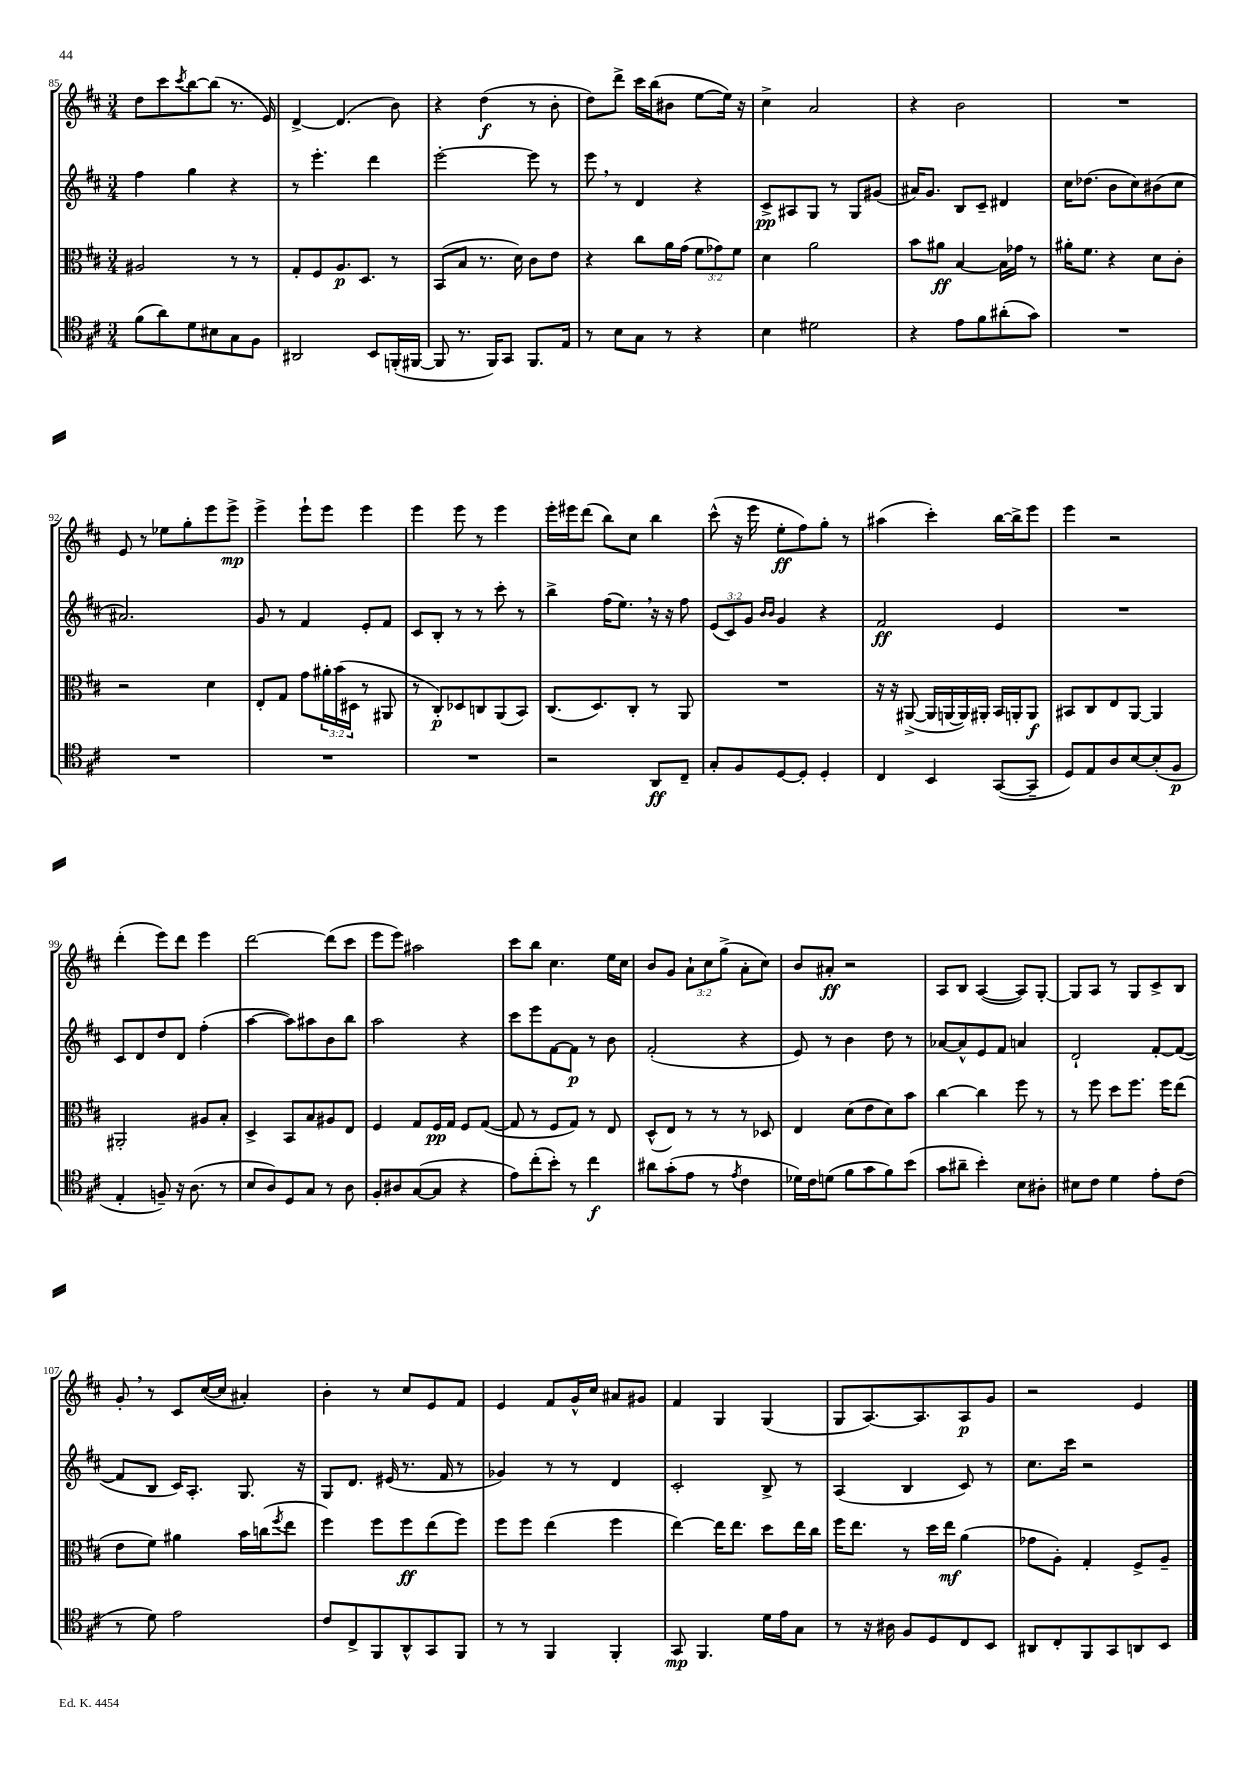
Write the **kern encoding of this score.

**kern	**kern	**kern	**kern
*staff4	*staff3	*staff2	*staff1
*clefC4	*clefC3	*clefG2	*clefG2
*k[f#c#]	*k[f#c#]	*k[f#c#]	*k[f#c#]
*M3/4	*M3/4	*M3/4	*M3/4
(8f#	2A#	4ff#	8dd
8a)	.	.	8ccc#
.	.	.	8qccc#
8d	.	4gg	[8bb
8B#	.	.	(8bb]
8G	8r	4r	8.r
8F#	8r	.	.
.	.	.	16e)
=	=	=	=
2AA#	8G'	8r	[4d^
.	8F#	4.eee'	.
.	8.A	.	(4.d]
.	8.D	.	.
8BB	.	4ddd	.
(16FF'	8r	.	8b)
[16FF#	.	.	.
=	=	=	=
8FF#]	(8BB	[2eee'	4r
8.r	8B	.	.
.	8.r	.	(4dd
16FF#)	.	.	.
8GG	.	.	.
.	16d)	.	.
8.FF#	8c#	8eee]	8r
.	8e	8r	8b'
16E	.	.	.
=	=	=	=
8r	4r	8eee	8dd)
8B	.	8r	8ddd^
8G	8cc#	4d	16ccc#
.	.	.	(16bb
8r	16a	.	8b#
.	(16g	.	.
4r	12f#	4r	[8ee
.	12g-)	.	.
.	.	.	16ee])
.	12f#	.	.
.	.	.	16r
=	=	=	=
4B	4d	8c#^	4cc#^
.	.	8A#	.
2d#	2a	8G	2a
.	.	8r	.
.	.	8G	.
.	.	(8g#	.
=	=	=	=
4r	8b	16a#)	4r
.	.	8.g	.
.	8a#	.	.
8e	[4B	8B	2b
8f#	.	8c#~	.
(8a#'	16B]	4d#	.
.	16g-	.	.
8g)	8r	.	.
=	=	=	=
2.r	16a#'	16cc#	2.r
.	8.f#	(8.dd-	.
.	4r	8b	.
.	.	8cc#)	.
.	8d	(8b#	.
.	8c#'	8cc#	.
=	=	=	=
2.r	2r	2.a#)	8e
.	.	.	8r
.	.	.	8ee-
.	.	.	8gg'
.	4d	.	8eee
.	.	.	8eee^
=	=	=	=
2.r	8E'	8g	4eee^
.	8G	8r	.
.	8g	4f#	8eee`
.	24a#'	.	8eee
.	(24b	.	.
.	24D#	.	.
.	8r	8e'	4eee
.	8AA#	8f#	.
=	=	=	=
2.r	8r	8c#	4eee
.	8C#')	8B'	.
.	8D-	8r	8eee
.	8C	8r	8r
.	(8AA	8ccc#'	4eee
.	8BB)	8r	.
=	=	=	=
2r	(8.C#	4bb^	16eee'
.	.	.	16eee#
.	.	.	(8ddd
.	8.D)	.	.
.	.	(16ff#	8bb)
.	.	8.ee)	.
.	8C#'	.	8cc#
8AA	8r	16r	4bb
.	.	16r	.
8C#~	8AA	8ff#	.
=	=	=	=
8G'	2.r	(12e	(8ccc#^^
.	.	12c#)	.
8F#	.	.	16r
.	.	12g	.
.	.	.	16eee
.	.	16qqb	.
.	.	16qqb	.
[8D	.	4g	8ee'
8D']	.	.	8ff#)
4D'	.	4r	8gg'
.	.	.	8r
=	=	=	=
4C#	16r	2f#	(4aa#
.	16r	.	.
.	([8AA#^	.	.
4BB	16AA#]	.	4ccc#')
.	[16AA	.	.
.	16AA])	.	.
.	16AA#'	.	.
([8GG	16BB	4e	[16bb
.	16AA'	.	16bb^]
8GG~]	8AA	.	8eee
=	=	=	=
8D)	8BB#	2.r	4eee
8E	8C#	.	.
8A	8E	.	2r
[8B	[8AA	.	.
(8B']	4AA]	.	.
8F#	.	.	.
=	=	=	=
4E'	2AA#'	8c#	(4ddd'
.	.	8d	.
8F~)	.	8dd	8eee)
16r	.	8d	8ddd
(8.A	.	.	.
.	8A#	(4ff#'	4eee
8r	8B'	.	.
=	=	=	=
8B	4D^	[4aa	[2ddd
8A)	.	.	.
8D	8BB	8aa])	.
8G	8B	8aa#	.
8r	8A#	8b	(8ddd]
8A	8E	8bb	8ccc#
=	=	=	=
8F#'	4F#	2aa	8eee
8A#	.	.	8eee)
([8G	8G	.	2aa#
8G]	16F#	.	.
.	16G	.	.
4r	8F#	4r	.
.	([8G	.	.
=	=	=	=
8e)	8G]	8ccc#	8ccc#
(8cc#'	8r	8eee	8bb
8b')	8F#	[8f#	4.cc#
8r	8G)	8f#]	.
4cc#	8r	8r	.
.	8E	8b	16ee
.	.	.	16cc#
=	=	=	=
8a#	(8D^^	(2f#'	8b
(8g'	8E)	.	8g
8e	8r	.	12a`
.	.	.	12cc#
8r	8r	.	.
.	.	.	(12gg^
8qe	.	.	.
4c#	8r	4r	8a'
.	8D-	.	8cc#)
=	=	=	=
16d-)	4E	8e)	8b
16c#	.	.	.
(8d	.	8r	8a#'
8f#	(8d	4b	2r
8g	8e	.	.
8f#)	8d)	8dd	.
(8b	8b	8r	.
=	=	=	=
8g	[4cc#	[8a-	8A
8a#~	.	8a-^^]	8B
4b')	4cc#]	8e	([4A
.	.	8f#	.
8B	8ff#	4a	8A])
8A#'	8r	.	[8G'
=	=	=	=
8B#	8r	2d`	8G]
8c#	8ff#	.	8A
4d	8dd	.	8r
.	8.ff#	.	8G
8e'	.	[8f#'	8c#^
.	16ff#	.	.
(8c#	(8ee	(8f#_	8B
=	=	=	=
8r	8e	8f#]	8g'
8d)	8f#)	8B	8r
2e	4a#	16c#)	8c#
.	.	8.A'	.
.	.	.	([16cc#
.	.	.	16cc#]
.	16b	8.G	4a#')
.	(16cc	.	.
.	8qff#	.	.
.	8ee	.	.
.	.	16r	.
=	=	=	=
8c#	4ff#)	8G	4b'
8C#^	.	8.d	.
8FF#	8ff#	.	8r
.	.	(16e#	.
8AA^^	8ff#	8.r	8cc#
8GG	(8ee	.	8e
.	.	16f#	.
8FF#	8ff#)	8r	8f#
=	=	=	=
8r	8ff#	4g-)	4e
8r	8ff#	.	.
4FF#	(4ee	8r	8f#
.	.	8r	16g^^
.	.	.	16cc#
4FF#'	4ff#	4d	8a#
.	.	.	8g#
=	=	=	=
8GG	[4ee)	2c#'	4f#
4.FF#	.	.	.
.	16ee]	.	4G
.	8.ee	.	.
16d	8dd	8B^	(4G
16e	.	.	.
8G	16ee	8r	.
.	16cc#	.	.
=	=	=	=
8r	16ff#	(4A	8G
.	8.ee	.	.
16r	.	.	[8.A)
16A#	.	.	.
8F#	8r	4B	.
.	.	.	8.A]
8D	16dd	.	.
.	16ee	.	.
8C#	(4a	8c#)	8A
8BB	.	8r	8g
=	=	=	=
8AA#	8g-	8.cc#	2r
8C#'	8A')	.	.
.	.	16ccc#	.
8FF#	4G'	2r	.
8GG	.	.	.
8AA	8F#^	.	4e
8BB	8A~	.	.
==	==	==	==
*-	*-	*-	*-
